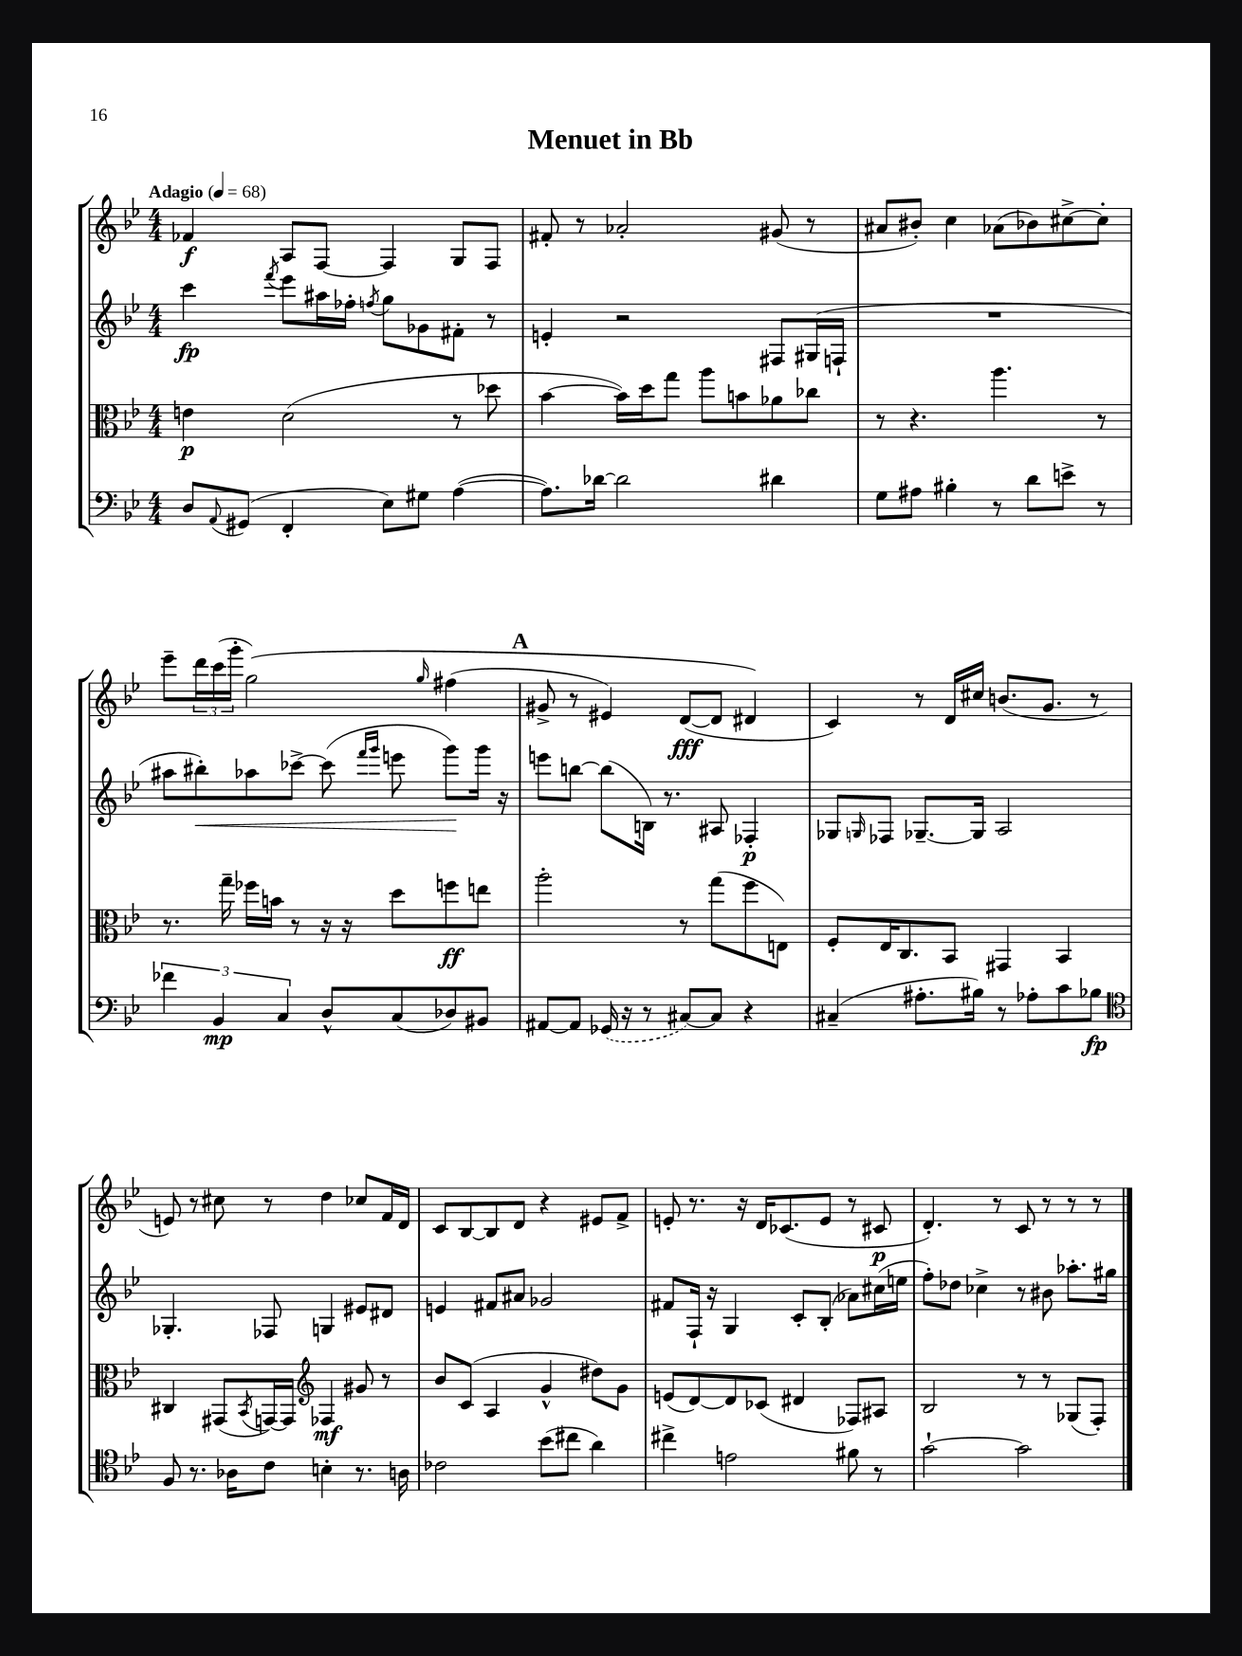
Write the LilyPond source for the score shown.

\header { title = "Menuet in Bb" }
<<
\new StaffGroup <<
\new Staff = "s0" {
    \clef treble \key bes \major \numericTimeSignature \time 4/4 \tempo "Adagio" 4 = 68
    fes'4\f a8 f8~ f4 g8 f8 |
    fis'8-. r8 aes'2-. gis'8( r8 |
    ais'8 bis'8-.) c''4 aes'8( bes'8) cis''8~-> cis''8-. |
    ees'''8-- \tuplet 3/2 { d'''16 c'''16( g'''16-. } g''2)\( \grace { g''16 } fis''4( |
    \mark \markup { \bold "A" } gis'8-> r8 eis'4) d'8~\fff( d'8 dis'4\) |
    c'4) r8 d'16 cis''16 b'8.( g'8. r8 |
    e'8) r8 cis''8 r8 d''4 ces''8 f'16 d'16 |
    c'8 bes8~ bes8 d'8 r4 eis'8 f'8-> |
    e'8-. r8. r16 d'16 ces'8.( e'8 r8 cis'8\p |
    d'4.-.) r8 c'8 r8 r8 r8 \bar "|." |
}
\new Staff = "s1" {
    \clef treble \key bes \major \numericTimeSignature \time 4/4
    c'''4\fp \acciaccatura { f'''8 } ees'''8 ais''16 fes''16-. \acciaccatura { f''8 } g''8 ges'8 fis'8-. r8 |
    e'4-. r2 fis8 gis16( f16-! |
    R1 |
    ais''8 bis''8-.\<) aes''8 ces'''8~-> ces'''8( \grace { f'''16 g'''16 } e'''8 g'''8\!) g'''16 r16 |
    \mark \markup { \bold "A" } e'''8 b''8~ b''8( b16) r8. ais8 fes4-.\p |
    ges8 \grace { g16 } fes8 ges8.~-- ges16 a2 |
    ges4.-. fes8 g4 eis'8 dis'8 |
    e'4 fis'8 ais'8 ges'2 |
    fis'8 f16-! r16 g4 c'8-. bes8-.( aes'8) cis''16( e''16 |
    f''8-.) des''8 ces''4-> r8 bis'8 aes''8.-. gis''16 \bar "|." |
}
\new Staff = "s2" {
    \clef alto \key bes \major \numericTimeSignature \time 4/4
    e'4\p d'2( r8 des''8 |
    bes'4~ bes'16) d''16 g''8 a''8 b'8 aes'8 ces''8 |
    r8 r4. a''4. r8 |
    r8. g''16-- fes''16 b'16 r8 r16 r16 d''8 f''8\ff e''8 |
    \mark \markup { \bold "A" } a''2-. r8 g''8( f''8 e8) |
    f8-. ees16 c8. bes,8 gis,4 bes,4 |
    cis4 gis,8( \acciaccatura { bes,8 } g,16~) g,16 \clef treble fes4\mf gis'8 r8 |
    bes'8 c'8( a4 g'4-^ dis''8) g'8 |
    e'8( d'8~) d'8 ces'8( dis'4 fes8) ais8 |
    bes2 r8 r8 ges8( f8-.) \bar "|." |
}
\new Staff = "s3" {
    \clef bass \key bes \major \numericTimeSignature \time 4/4
    d8 \appoggiatura { a,8 } gis,8( f,4-. ees8) gis8 a4~( |
    a8.) des'16~ des'2 dis'4 |
    g8 ais8 bis4-. r8 d'8 e'8-> r8 |
    \tuplet 3/2 { fes'4 bes,4\mp c4 } d8-^ c8( des8) bis,8 |
    \mark \markup { \bold "A" } ais,8~ ais,8 \once \slurDashed ges,16( r16 r8 cis8~) cis8 r4 |
    cis4--( ais8.-. bis16) r8 aes8-. c'8 bes8\fp |
    \clef tenor f8 r8. aes16 c'8 b4-. r8. a16 |
    ces'2 bes'8( cis''8 a'4) |
    cis''4-> e'2 fis'8 r8 |
    g'2~-! g'2 \bar "|." |
}
>>
>>
\layout { \context { \Score \remove "Bar_number_engraver" } }
